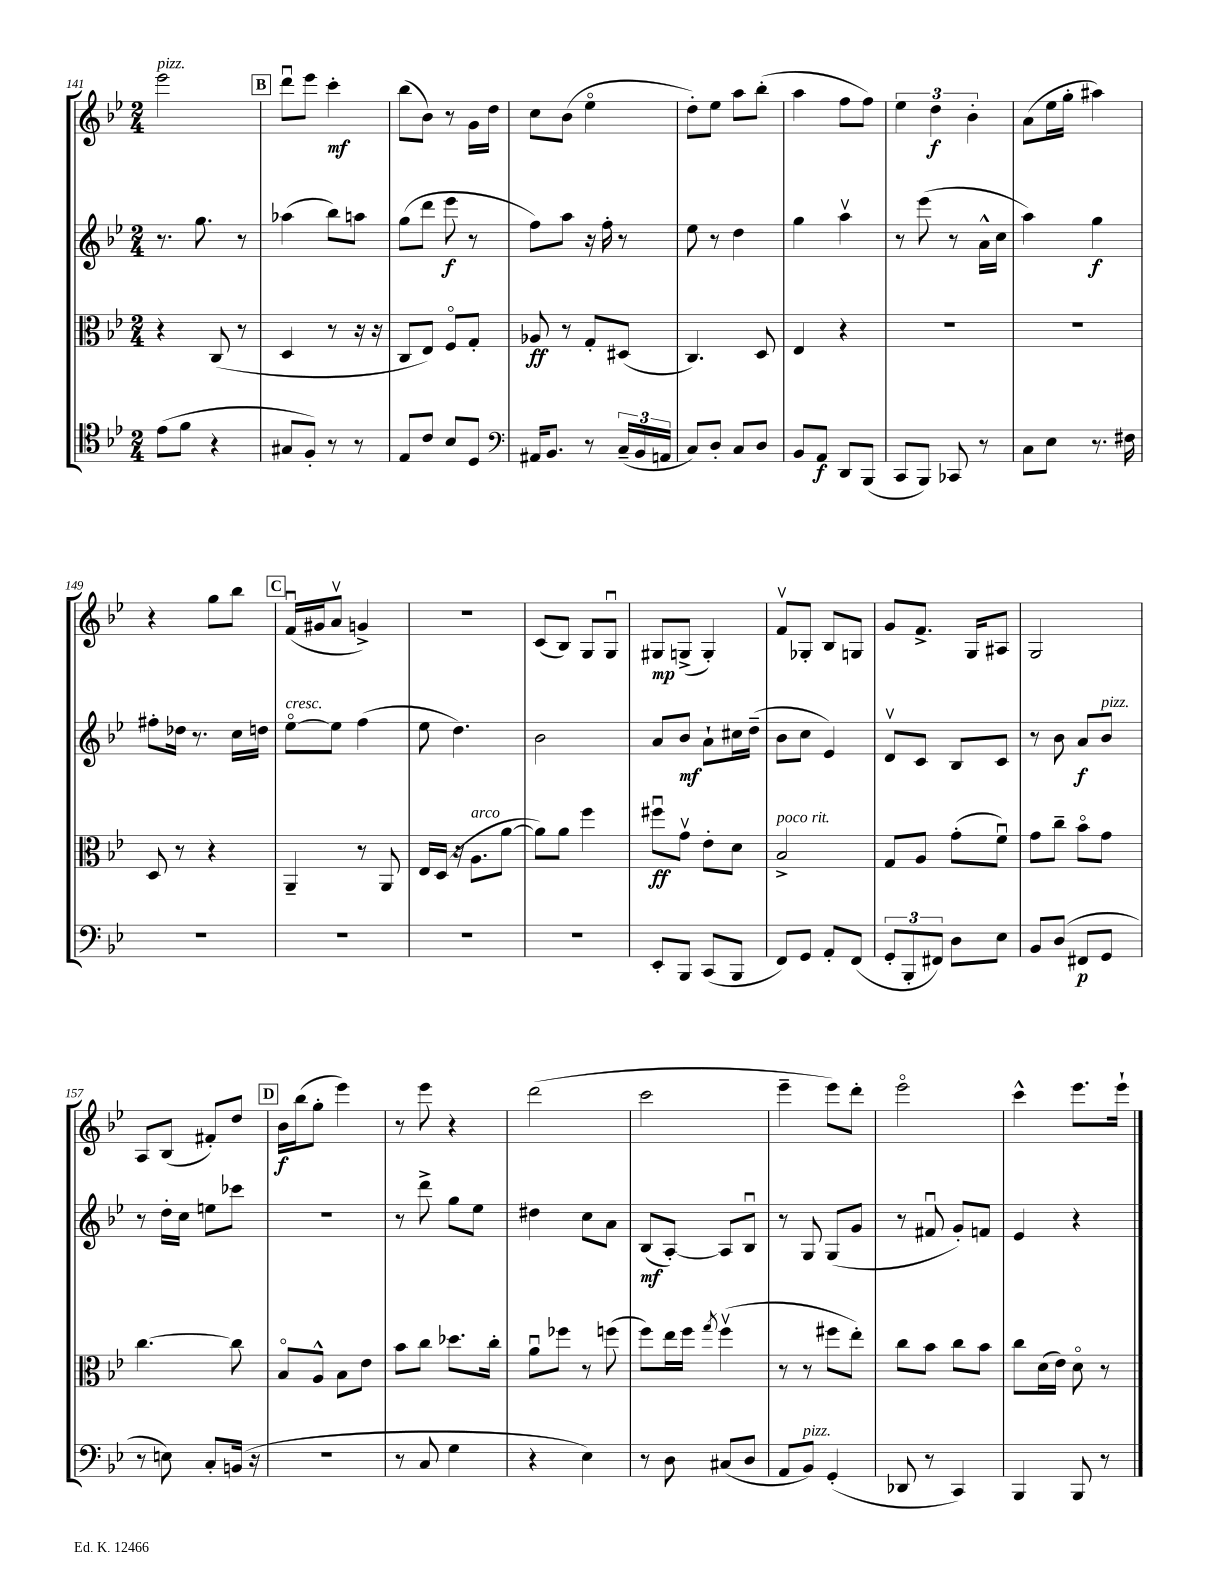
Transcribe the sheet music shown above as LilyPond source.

<<
\new StaffGroup <<
\new Staff = "s0" {
    \clef treble \key bes \major \numericTimeSignature \time 2/4
    ees'''2^\markup { \italic "pizz." } |
    \mark \markup { \box "B" } d'''8\downbow ees'''8 c'''4-.\mf |
    bes''8( bes'8) r8 g'16 d''16 |
    c''8 bes'8( ees''4\flageolet |
    d''8-.) ees''8 a''8 bes''8-.( |
    a''4 f''8 f''8) |
    \tuplet 3/2 { ees''4 d''4\f bes'4-. } |
    a'8( ees''16 g''16-. ais''4) |
    r4 g''8 bes''8 |
    \mark \markup { \box "C" } f'16\downbow( gis'16 a'8\upbow g'4->) |
    R2 |
    c'8( bes8) g8 g8\downbow |
    gis8\mp g8->( g4-.) |
    f'8\upbow ges8-. bes8 g8 |
    g'8 f'8.-> g16 ais8 |
    g2 |
    a8 bes8( fis'8-.) d''8 |
    \mark \markup { \box "D" } bes'16\f bes''16( g''8-. ees'''4) |
    r8 ees'''8 r4 |
    d'''2( |
    c'''2 |
    ees'''4-- ees'''8) d'''8-. |
    ees'''2\flageolet |
    c'''4-^ ees'''8. ees'''16-! \bar "|." |
}
\new Staff = "s1" {
    \clef treble \key bes \major \numericTimeSignature \time 2/4
    r8. g''8. r8 |
    \mark \markup { \box "B" } aes''4( bes''8) a''8 |
    g''8( d'''8 ees'''8\f r8 |
    f''8) a''8 r16 f''16-. r8 |
    ees''8 r8 d''4 |
    g''4 a''4\upbow |
    r8 ees'''8( r8 a'16-^ c''16 |
    a''4) g''4\f |
    fis''8-. des''16 r8. c''16 d''16 |
    \mark \markup { \box "C" } ees''8~\flageolet^\markup { \italic "cresc." } ees''8 f''4( |
    ees''8 d''4.) |
    bes'2 |
    a'8 bes'8\mf a'8-! cis''16 d''16--( |
    bes'8 c''8 ees'4) |
    d'8\upbow c'8 bes8 c'8 |
    r8 bes'8 a'8\f bes'8^\markup { \italic "pizz." } |
    r8 d''16-. c''16 e''8 ces'''8 |
    \mark \markup { \box "D" } R2 |
    r8 d'''8-> g''8 ees''8 |
    dis''4 c''8 a'8 |
    bes8\mf( a8~-.) a8 bes8\downbow |
    r8 g8 g8( g'8 |
    r8 fis'8\downbow g'8-.) f'8 |
    ees'4 r4 \bar "|." |
}
\new Staff = "s2" {
    \clef alto \key bes \major \numericTimeSignature \time 2/4
    r4 c8( r8 |
    \mark \markup { \box "B" } d4 r8 r16 r16 |
    c8 ees8) f8\flageolet g8-. |
    aes8\ff r8 g8-. dis8( |
    c4.) d8 |
    ees4 r4 |
    R2 |
    r2 |
    d8 r8 r4 |
    \mark \markup { \box "C" } a,4-- r8 a,8 |
    ees16 d16( r16 a8.^\markup { \italic "arco" } a'8~ |
    a'8) a'8 f''4 |
    fis''8\downbow\ff g'8\upbow ees'8-. d'8 |
    bes2->^\markup { \italic "poco rit." } |
    g8 a8 g'8-.( f'8\downbow) |
    g'8 c''8-- bes'8\flageolet g'8 |
    c''4.~ c''8 |
    \mark \markup { \box "D" } bes8\flageolet a8-^ bes8 ees'8 |
    bes'8 c''8 des''8. c''16-. |
    a'8\downbow fes''8 r8 f''8( |
    f''8) ees''16 f''16 \acciaccatura { g''8 } f''4\upbow( |
    r8 r8 fis''8 ees''8-.) |
    c''8 bes'8 c''8 bes'8 |
    c''8 d'16( ees'16) d'8\flageolet r8 \bar "|." |
}
\new Staff = "s3" {
    \clef tenor \key bes \major \numericTimeSignature \time 2/4
    ees'8( f'8 r4 |
    \mark \markup { \box "B" } gis8 f8-.) r8 r8 |
    ees8 c'8 bes8 d8 |
    \clef bass ais,16 bes,8. r8 \tuplet 3/2 { c16--( bes,16 a,16 } |
    c8) d8-. c8 d8 |
    bes,8 a,8\f d,8 bes,,8( |
    c,8 bes,,8) ces,8 r8 |
    c8 ees8 r8. fis16 |
    R2 |
    \mark \markup { \box "C" } R2 |
    R2 |
    R2 |
    ees,8-. bes,,8 c,8( bes,,8 |
    f,8) g,8 a,8-. f,8( |
    \tuplet 3/2 { g,8-. bes,,8-. fis,8) } d8 ees8 |
    bes,8 d8( fis,8\p g,8 |
    r8 e8) c8-. b,16( r16 |
    \mark \markup { \box "D" } r2 |
    r8 c8 g4 |
    r4 ees4) |
    r8 d8 cis8( d8 |
    a,8 bes,8^\markup { \italic "pizz." }) g,4-.( |
    des,8 r8 c,4) |
    bes,,4 bes,,8 r8 \bar "|." |
}
>>
>>
\layout { \context { \Score currentBarNumber = #141 } }
